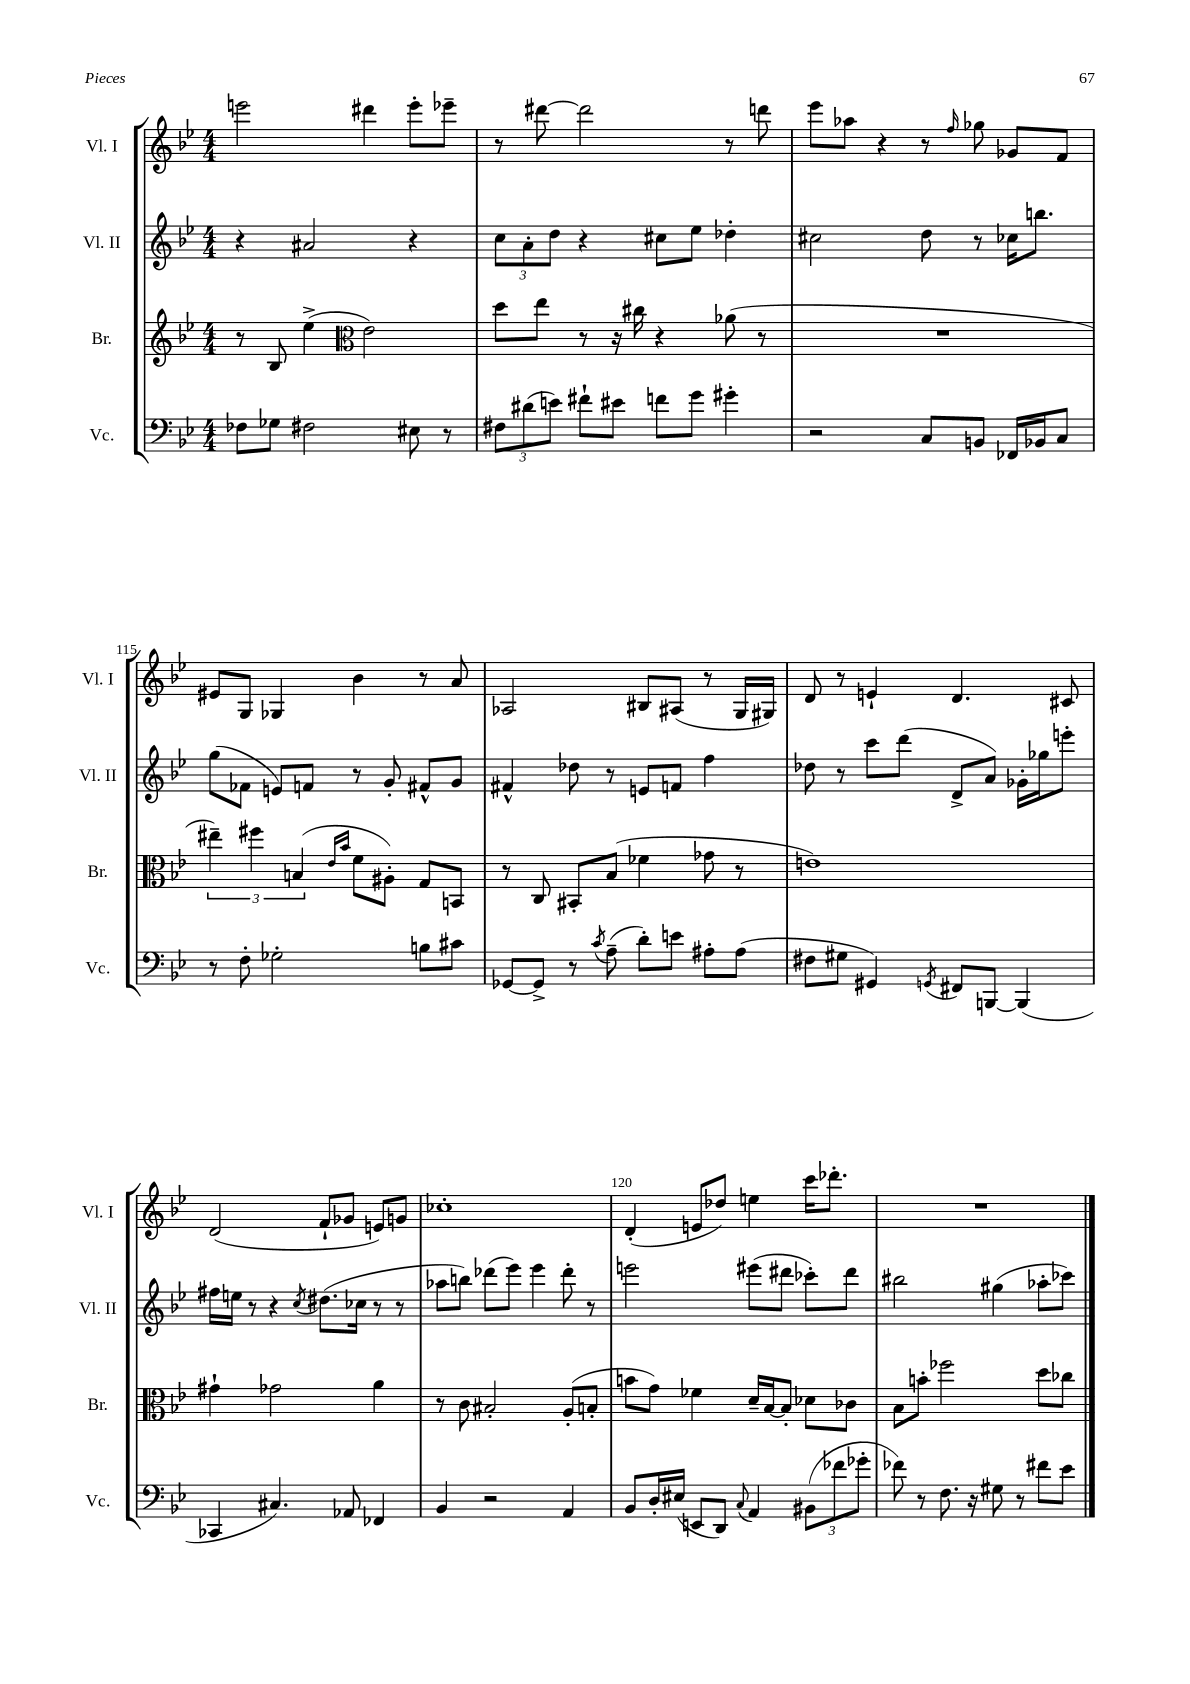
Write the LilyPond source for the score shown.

<<
\new StaffGroup <<
\new Staff = "s0" \with { instrumentName = "Vl. I" shortInstrumentName = "Vl. I" } {
    \clef treble \key bes \major \numericTimeSignature \time 4/4
    \autoBeamOff e'''2 dis'''4 e'''8[-. ees'''8]-- |
    r8 dis'''8~ dis'''2 r8 d'''8 |
    ees'''8[ aes''8] r4 r8 \grace { f''16 } ges''8 ges'8[ f'8] |
    eis'8[ g8] ges4 bes'4 r8 a'8 |
    aes2 bis8[ ais8]( r8 g16[ gis16]) |
    d'8 r8 e'4-! d'4. cis'8 |
    d'2( f'8[-! ges'8] e'8[) g'8] |
    ces''1-. |
    d'4-.( e'8[ des''8]) e''4 c'''16[ des'''8.]-. |
    R1 \bar "|." |
}
\new Staff = "s1" \with { instrumentName = "Vl. II" shortInstrumentName = "Vl. II" } {
    \clef treble \key bes \major \numericTimeSignature \time 4/4
    \autoBeamOff r4 ais'2 r4 |
    \tuplet 3/2 { c''8[ a'8-. d''8] } r4 cis''8[ ees''8] des''4-. |
    cis''2 d''8 r8 ces''16[ b''8.] |
    g''8[( fes'8] e'8[) f'8] r8 g'8-. fis'8[-^ g'8] |
    fis'4-^ des''8 r8 e'8[ f'8] f''4 |
    des''8 r8 c'''8[ d'''8]( d'8[-> a'8]) ges'16[-. ges''16 e'''8]-. |
    fis''16[ e''16] r8 r4 \acciaccatura { c''8 } dis''8.[( ces''16] r8 r8 |
    aes''8[ b''8]) des'''8[( ees'''8]) ees'''4 des'''8-. r8 |
    e'''2 eis'''8[( dis'''8] ces'''8[-.) dis'''8] |
    bis''2 gis''4( aes''8[-. ces'''8]) \bar "|." |
}
\new Staff = "s2" \with { instrumentName = "Br." shortInstrumentName = "Br." } {
    \clef treble \key bes \major \numericTimeSignature \time 4/4
    \autoBeamOff r8 bes8 ees''4->( \clef alto ees'2) |
    d''8[ ees''8] r8 r16 cis''16 r4 aes'8( r8 |
    R1 |
    \tuplet 3/2 { eis''4--) fis''4 b4( } \grace { ees'16[ bes'16] } f'8[ ais8]-.) g8[ b,8] |
    r8 c8 bis,8[-. bes8]( fes'4 ges'8 r8 |
    e'1) |
    gis'4-! ges'2 a'4 |
    r8 c'8 bis2-. a8[-.( b8]-. |
    b'8[ g'8]) fes'4 d'16[-- bes16~ bes8]-. des'8[ ces'8] |
    bes8[ b'8]-. fes''2 d''8[ ces''8] \bar "|." |
}
\new Staff = "s3" \with { instrumentName = "Vc." shortInstrumentName = "Vc." } {
    \clef bass \key bes \major \numericTimeSignature \time 4/4
    \autoBeamOff fes8[ ges8] fis2 eis8 r8 |
    \tuplet 3/2 { fis8[ dis'8( e'8]) } fis'8[-! eis'8] f'8[ g'8] gis'4-. |
    r2 c8[ b,8] fes,16[ bes,16 c8] |
    r8 f8-. ges2-. b8[ cis'8] |
    ges,8[~ ges,8]-> r8 \acciaccatura { c'8 } a8--( d'8[-.) e'8] ais8[-. ais8]( |
    fis8[ gis8] gis,4) \acciaccatura { g,8 } fis,8[ b,,8]~ b,,4( |
    ces,4 cis4.) aes,8 fes,4 |
    bes,4 r2 a,4 |
    bes,8[ d16-. eis16]( e,8[ d,8]) \appoggiatura { c8 } a,4 \tuplet 3/2 { bis,8[( fes'8 ges'8]-. } |
    fes'8) r8 f8. r16 gis8 r8 fis'8[ ees'8] \bar "|." |
}
>>
>>
\layout { \context { \Score currentBarNumber = #112 \override BarNumber.break-visibility = ##(#f #t #t) barNumberVisibility = #(every-nth-bar-number-visible 5) } }
